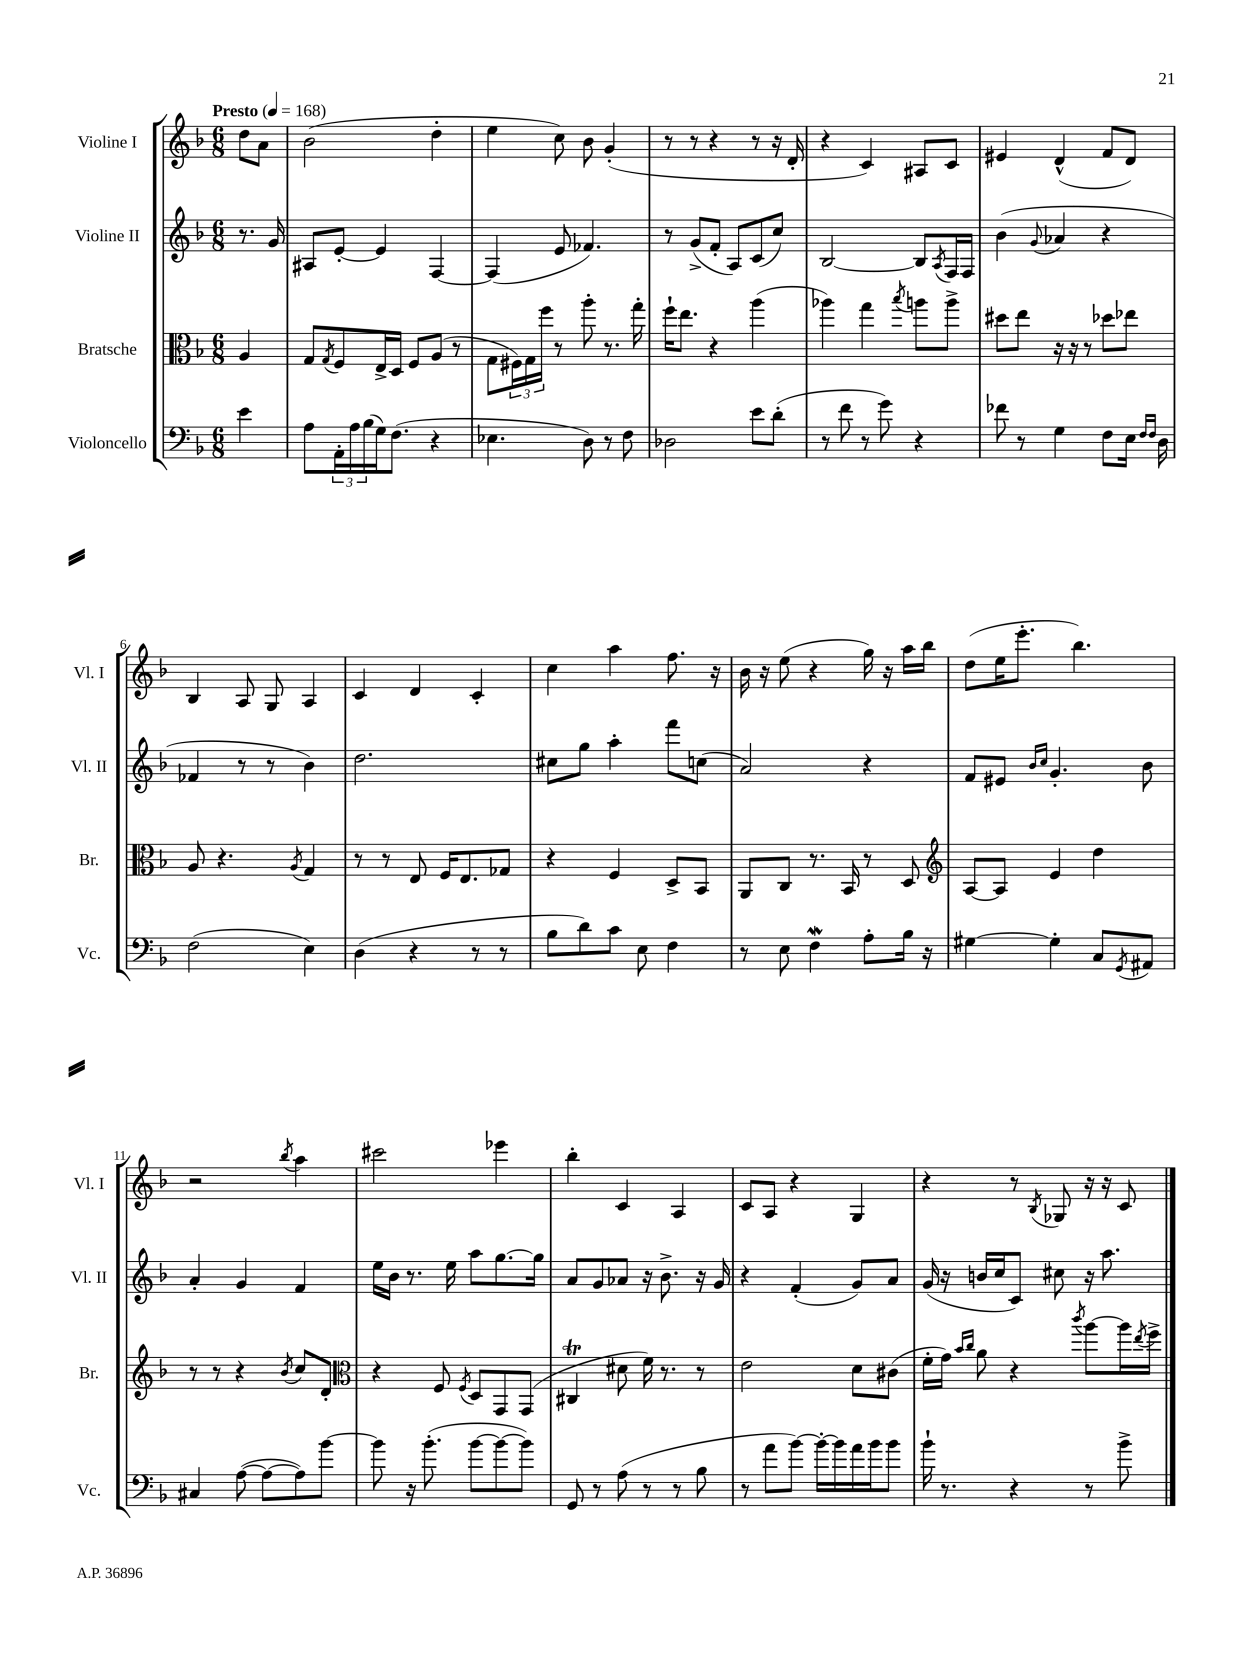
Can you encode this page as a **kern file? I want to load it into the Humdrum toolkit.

**kern	**kern	**kern	**kern
*staff4	*staff3	*staff2	*staff1
*clefF4	*clefC3	*clefG2	*clefG2
*k[b-]	*k[b-]	*k[b-]	*k[b-]
*M6/8	*M6/8	*M6/8	*M6/8
*MM168	*MM168	*MM168	*MM168
4e	4A	8.r	8dd
.	.	.	8a
.	.	16g	.
=	=	=	=
8A	8G	8A#	(2b-
.	8qG	.	.
24AA'	8F	[8e'	.
24A	.	.	.
(24B-	.	.	.
16G)	16E^	4e]	.
(8.F	16D	.	.
.	8F	.	.
4r	(8A	[4F	4dd'
.	8r	.	.
=	=	=	=
4.E-	8G	(4F]	4ee
.	24F#)	.	.
.	24G	.	.
.	24ff	.	.
.	8r	8e	8cc)
8D)	8aa'	4.f-)	8b-
8r	8.r	.	(4g'
8F	.	.	.
.	16gg'	.	.
=	=	=	=
2D-	16ff`	8r	8r
.	8.ee	.	.
.	.	(8g^	8r
.	4r	8f'	4r
.	.	8A)	.
8e	(4aa	(8c	8r
(8d'	.	8cc)	16r
.	.	.	16d'
=	=	=	=
8r	4aa-)	[2B-	4r
8f	.	.	.
8r	4gg	.	4c)
8g)	.	.	.
.	8qbb-	.	.
4r	8aa	8B-]	8A#
.	.	8qA	.
.	8aa^	16F	8c
.	.	16F	.
=	=	=	=
8f-	8dd#	(4b-	4e#
8r	8ee	.	.
.	.	8qqg	.
4G	16r	4a-	(4d^^
.	16r	.	.
.	8r	.	.
8F	8dd-	4r	8f
16E	8ee-	.	8d)
16qqF	.	.	.
16qqF	.	.	.
16D	.	.	.
=	=	=	=
(2F	8A	4f-	4B-
.	4.r	.	.
.	.	8r	8A
.	.	8r	8G
.	8qA	.	.
4E)	4G	4b-)	4A
=	=	=	=
(4D	8r	2.dd	4c
.	8r	.	.
4r	8E	.	4d
.	16F	.	.
.	8.E	.	.
8r	.	.	4c'
8r	8G-	.	.
=	=	=	=
8B-	4r	8cc#	4cc
8d)	.	8gg	.
8c	4F	4aa'	4aa
8E	.	.	.
4F	8D^	8fff	8.ff
.	8BB-	(8cc	.
.	.	.	16r
=	=	=	=
8r	8AA	2a)	16b-
.	.	.	16r
8E	8C	.	(8ee
4F	8.r	.	4r
.	16BB-	.	.
8A'	8r	4r	16gg)
.	.	.	16r
16B-	8D	.	16aa
16r	.	.	16bb-
=	=	=	=
*	*clefG2	*	*
[4G#	[8A	8f	(8dd
.	8A]	8e#	16ee
.	.	.	8.eee'
.	.	16qqb-	.
.	.	16qqcc	.
4G#']	4e	4.g'	.
.	.	.	4.bb-)
8C	4dd	.	.
8qGG	.	.	.
8AA#	.	8b-	.
=	=	=	=
4C#	8r	4a'	2r
.	8r	.	.
([8A	4r	4g	.
8A_	.	.	.
.	8qb-	.	8qbb-
8A])	8cc	4f	4aa
[8b-	8d'	.	.
=	=	=	=
*	*clefC3	*	*
8b-]	4r	16ee	2ccc#
.	.	16b-	.
16r	.	8.r	.
(8.b-'	.	.	.
.	8F	.	.
.	.	16ee	.
.	8qF	.	.
[8b-	8D	8aa	.
8b-_	8GG	[8.gg	4eee-
8b-])	(8GG	.	.
.	.	16gg]	.
=	=	=	=
8GG	4C#	8a	4bb-'
8r	.	8g	.
(8A	8d#	8a-	4c
8r	16f)	16r	.
.	8.r	8.b-^	.
8r	.	.	4A
8B-	8r	16r	.
.	.	16g	.
=	=	=	=
8r	2e	4r	8c
8a	.	.	8A
[8b-)	.	(4f'	4r
16b-'_	.	.	.
16b-]	.	.	.
16a	8d	8g)	4G
16b-	.	.	.
8b-	(8c#	8a	.
=	=	=	=
16b-`	16f'	(16g	4r
8.r	16g)	16r	.
.	16qqb-	.	.
.	16qqcc	.	.
.	8a	16b	.
.	.	16cc	.
4r	4r	8c)	8r
.	.	.	8qB-
.	.	8cc#	8G-
.	8qccc	.	.
8r	[8aa	16r	16r
.	.	8.aa	16r
8b-^	16aa]	.	8c
.	8qee	.	.
.	16ff^	.	.
==	==	==	==
*-	*-	*-	*-
